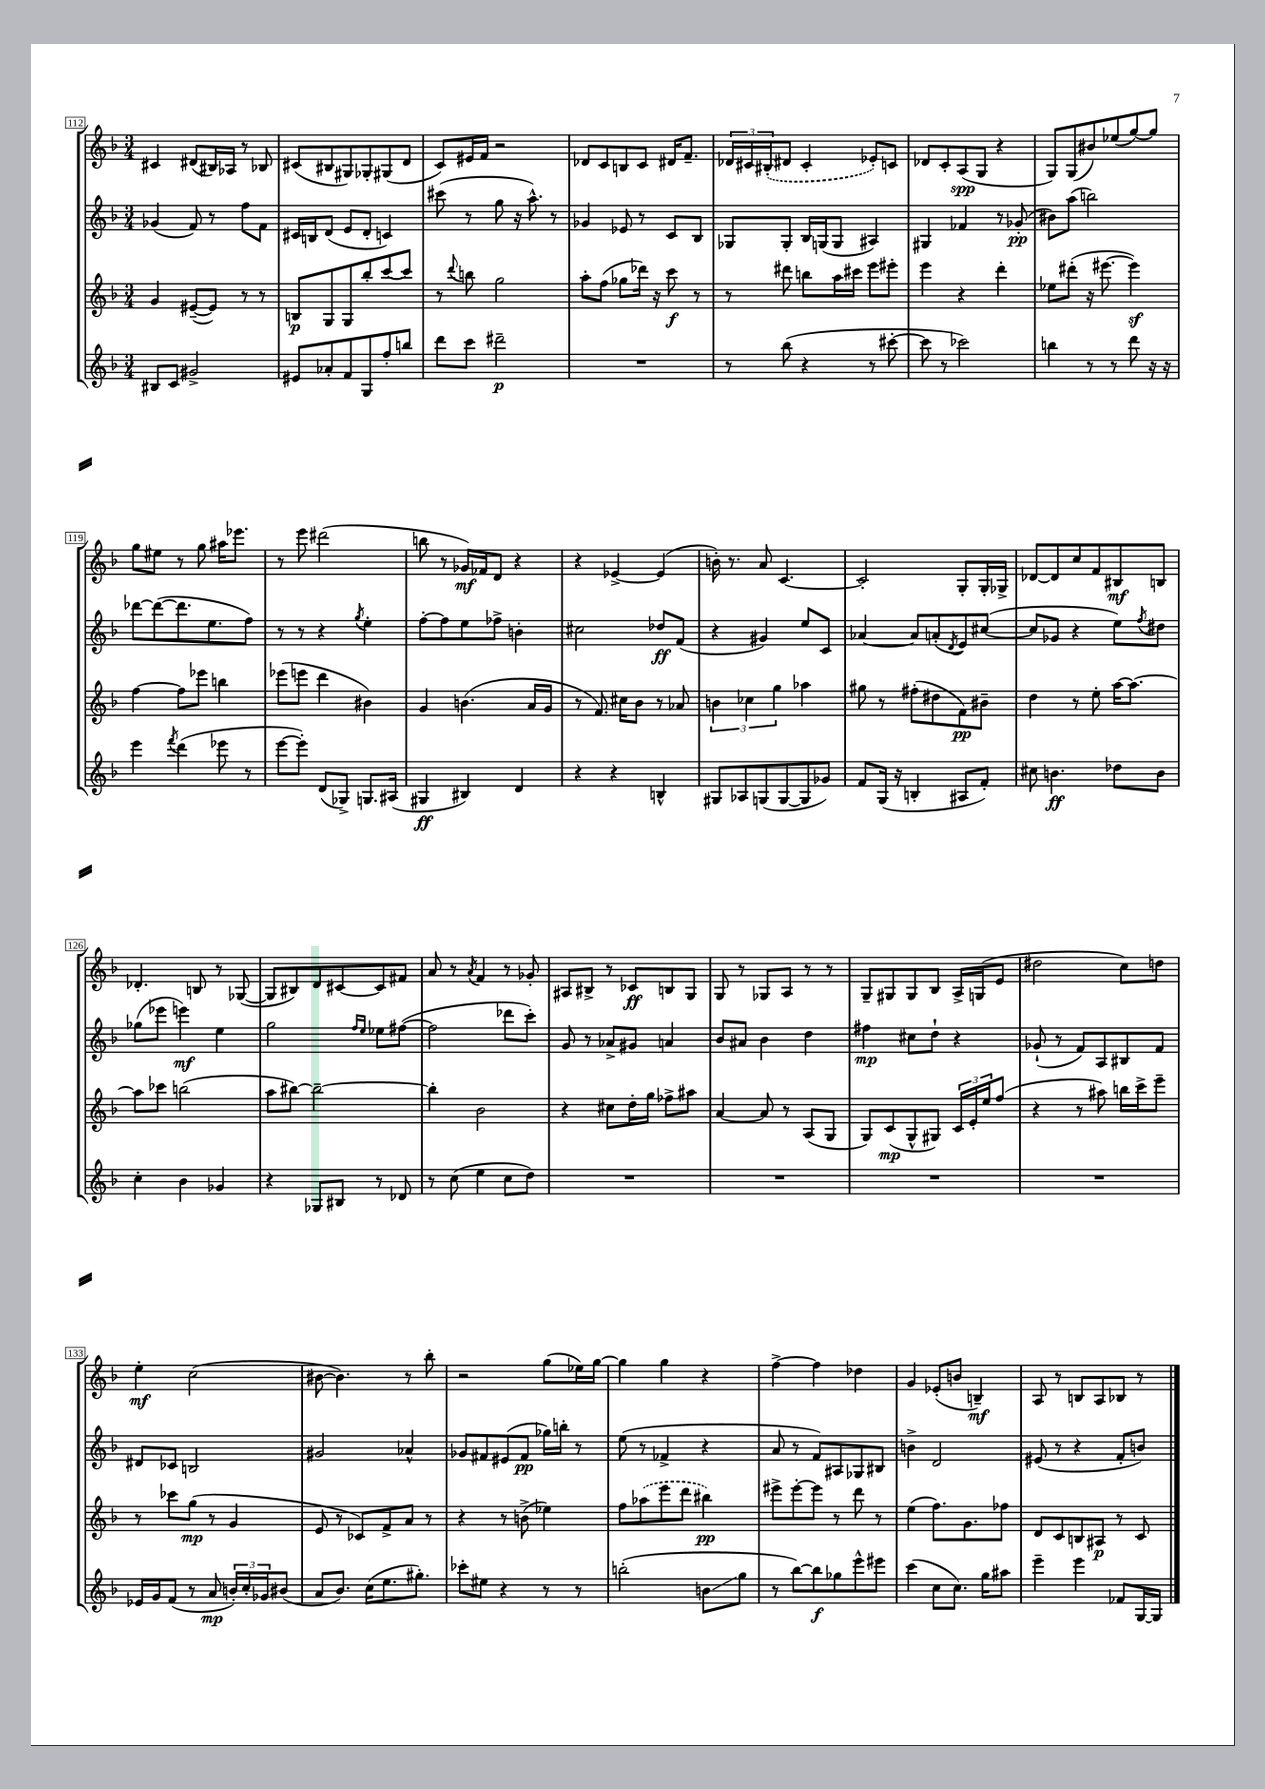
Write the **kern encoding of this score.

**kern	**kern	**kern	**kern
*staff4	*staff3	*staff2	*staff1
*clefG2	*clefG2	*clefG2	*clefG2
*k[b-]	*k[b-]	*k[b-]	*k[b-]
*M3/4	*M3/4	*M3/4	*M3/4
8B#/L	4g/	(4g-/	4c#/
8c/J	.	.	.
2g#^/	([8e#~/L	8f/)	(8d#/L
.	8e#/]J)	8r	16B#/L)
.	.	.	16A-/JJ
.	8r	8ff\L	8r
.	8r	8f\J	8B-/
=	=	=	=
8e#/L	8B/L	16c#/LL	(8c#/L
.	.	16B/J	.
8a-'/	8G/	(8d/J	8B#/
8f/	8G/	8e/L	8G#/)
8G/	8bb-'/	8d'/J	8G-'/
8ff'/	[8ccc/	4c/)	(8G#/
8bb/J	8ccc/]J	.	8d/J
=	=	=	=
8ddd\L	8r	(8ccc#\	8c/L)
.	8qqddd/	.	.
8ccc\J	8bb\	8r	16e#/L
.	.	.	16f/JJ
2ddd#~\	2gg\	8gg\	2r
.	.	16r	.
.	.	8.aa^^\)	.
.	.	8r	.
=	=	=	=
2.r	8aa'\L	4g-/	8d-/L
.	(8ff\J	.	8c/
.	8gg-\L	8e-/	8B/
.	16ddd-\Jk)	8r	8c/J
.	16r	.	.
.	8ccc\	8c/L	16d#/LK
.	.	.	8.f~/J
.	8r	8B-/J	.
=	=	=	=
8r	8r	8G-/L	24d-/LL
.	.	.	24c#/
.	.	.	(24B#'/J
(8bb-\	8ddd#\	8G-'/J	8d#/J
4r	8bb\L	16B-/LL	4c#'/
.	.	(16G/J	.
.	16aa\L	8G/J	.
.	16ccc#\JJ	.	.
8r	8eee\L	4A#/)	8e-'/L)
[8ccc#'\	8eee#'\J	.	8c/J
=	=	=	=
8ccc#\]	4eee\	4G#/	8d-/L
8r	.	.	8c'/
2ccc-\)	4r	4f-/	(8A/
.	.	.	8G/J
.	4ddd'\	8r	4r
.	.	(8g-'/	.
=	=	=	=
4bb\	8ee-\L	8b#\L)	8G/L)
.	(8ddd#'\J	(8aa\J	(8G/
8r	16r	2bb\)	8b#/)
.	[8.eee#\	.	.
8r	.	.	(8ee-/
8ddd\	4eee#\])	.	[8gg/)
16r	.	.	8gg/]J
16r	.	.	.
=	=	=	=
4eee\	[4ff\	[8ddd-\L	8gg\L
.	.	(8ddd-\_	8ee#\J
8qfff/	.	.	.
(4ddd\	8ff\]L	8.ddd-\]	8r
.	8eee-\J	.	8gg\
.	.	8.ee\	.
8eee-\	4bb\	.	16aa#\LK
.	.	.	8.eee-\J
8r	.	8ff\J)	.
=	=	=	=
[8eee\L	(8eee-\L	8r	8r
8eee'\]J)	8eee\J	8r	8eee\
(8d/L	4ddd\	4r	(2ddd#\
8G-^/J)	.	.	.
.	.	8qgg/	.
8.G/L	4b#\)	4ee'\	.
(16A#/Jk	.	.	.
=	=	=	=
4G#/	4g/	[8ff'\L	8bb\
.	.	8ff\]	8r
4B#/)	(4.b\	8ee\	16g-/LL)
.	.	.	16f-/J
.	.	8ff-^\J	8d/J
4d/	.	4b'\	4r
.	16a/LL	.	.
.	16g/JJ	.	.
=	=	=	=
4r	8r	2cc#\	4r
.	8.f/)	.	.
4r	.	.	[4e-^/
.	16cc#\LK	.	.
.	8b-\J	.	.
4B^^/	8r	8dd-/L	(4e-/]
.	8a-/	(8f/J	.
=	=	=	=
8G#/L	6b\	4r	16b'\)
.	.	.	8.r
8A-/	.	.	.
.	6cc-\	.	.
(8G/	.	4g#/)	8a/
.	6gg\	.	.
[8G/	.	.	[4.c/
8G/]	4aa-\	8ee/L	.
8g-/J)	.	8c/J	.
=	=	=	=
8f/L	8gg#\	[4a-/	2c'/]
(16G/Jk	8r	.	.
16r	.	.	.
4B'/	(8ff#'\L	8a-/]L	.
.	8dd#\	(8a'/	.
.	.	8qd/	.
8A#/L	8f\)	8e/)	8G'/L
8f'/J)	8b#~\J	([8cc#/J	16G'/L
.	.	.	16G-^/JJ
=	=	=	=
8cc#\	4dd\	8cc#/]L	[8d-/L
4.b\	.	8g-/J	8d-/]
.	8r	4r	8cc/
.	8ee'\	.	8f/
8dd-\L	[16aa\LK	8ee\L)	8B#/
.	8.aa\_J	.	.
.	.	8qff/	.
8b\J	.	8dd#\J	8B/J
=	=	=	=
4cc'\	8aa\]L	(8gg-\L	4.d-'/
.	8ccc-\J	8eee-\J	.
4b-\	(2bb\	4eee\)	.
.	.	.	8B/
4g-/	.	4ee\	8r
.	.	.	([8G-/
=	=	=	=
4r	8aa\L	2gg\	8G-/]L
.	[8bb#\J)	.	8B#/)
8G-/L	2bb#~\_	.	8d/
8B#/J	.	.	[8c#/
.	.	16qqff/LL	.
.	.	16qqee/JJ	.
8r	.	8ee-\L	8c#/]
8d-/	.	([8ff#\J	8f#/J
=	=	=	=
8r	4bb#'\]	2ff#\]	8a/
(8cc\	.	.	8r
.	.	.	8qa/
4ee\	2b-\	.	4f/
8cc\L	.	8ddd-\L	8r
8dd\J)	.	8ccc'\J)	8g-'/
=	=	=	=
2.r	4r	8g/	8A#/L
.	.	8r	8B#^/J
.	8cc#\L	8a-^/L	8r
.	16dd'\L	8g#/J	8c-/L
.	16gg\JJ	.	.
.	8ff-^\L	4a/	8B/
.	8aa#\J	.	8G/J
=	=	=	=
2.r	[4a/	8b-/L	8G/
.	.	8a#/J	8r
.	8a/]	4b-\	8G-/L
.	8r	.	8A/J
.	(8A/L	4dd\	8r
.	8G/J	.	8r
=	=	=	=
2.r	8G/L)	4ff#\	8G~/L
.	(8c/	.	8G#/
.	8G^^/	8cc#\L	8G#/
.	8G#/J)	8dd`\J	8B-/J
.	24c/LL	4r	16A^/LL
.	24e'/	.	.
.	.	.	(16G/J
.	24ee/J	.	.
.	(8ff/J	.	8e/J
=	=	=	=
2.r	4r	(8g-`/	2dd#\
.	.	8r	.
.	8r	8f/L)	.
.	8aa#\)	8A/	.
.	16bb\LL	8B#/	8cc\L)
.	16ccc^\J	.	.
.	8eee~\J	8f/J	8dd\J
=	=	=	=
16e-/LL	8r	8d#/L	4ee'\
16g/J	.	.	.
(8f/J	8ccc-\L	8c-/J	.
8r	(8gg\J	2B/	(2cc\
8a/	8r	.	.
24b'/LL)	4g/	.	.
24cc'/	.	.	.
24g-/J	.	.	.
(8b#/J	.	.	.
=	=	=	=
8a/L	8e/	2g#/	[8b#\
8.b-/J)	8r	.	4.b#\])
.	8c-/L)	.	.
(16cc\LK	.	.	.
8.ee\	8f^/	.	.
.	8a/J	4a-^^/	8r
8.gg#'\J)	.	.	.
.	8r	.	8bb-'\
=	=	=	=
8ccc-'\L	4r	8g-/L	2r
8ee#\J	.	8f#/	.
4r	8r	(8e#/	.
.	(8b^\	8f#/J	.
8r	4ee-\)	16gg-\LL)	(8gg\L
.	.	16bb'\JJ	.
8r	.	8r	16ee-\L)
.	.	.	[16gg\JJ
=	=	=	=
(2bb'\	8ff\L	(8ee\	4gg\]
.	(8aa-\	8r	.
.	8eee\	4f-^/	4gg\
.	8ddd\J	.	.
8b\L	4bb#\)	4r	4r
8gg\J	.	.	.
=	=	=	=
8r	8eee#^\L	8a/	[4ff^\
[8bb-\L)	[8eee#'\	8r	.
8bb-\]	8eee#\]J	8f/L)	4ff\]
8gg-\	8r	8A#/	.
8eee^^\	8ddd\	8G-/	4dd-\
8eee#\J	8r	8B#/J	.
=	=	=	=
(4ccc\	(4ee\	4b^\	4g/
8cc\L	8.ff\L)	2d/	(8e-'/L
8.cc\J)	.	.	8b/J
.	8.g\	.	.
.	.	.	4B~/)
16gg\LK	.	.	.
8aa#\J	8ff-\J	.	.
=	=	=	=
4eee~\	8d/L	(8e#/	8A/
.	8c/	8r	8r
4eee\	8B/	4r	8B/L
.	8A#/J	.	8A/
8f-/L	8r	8f'/L	8B-/J
[16G/L	8c/	8b/J)	8r
16G/]JJ	.	.	.
==	==	==	==
*-	*-	*-	*-
